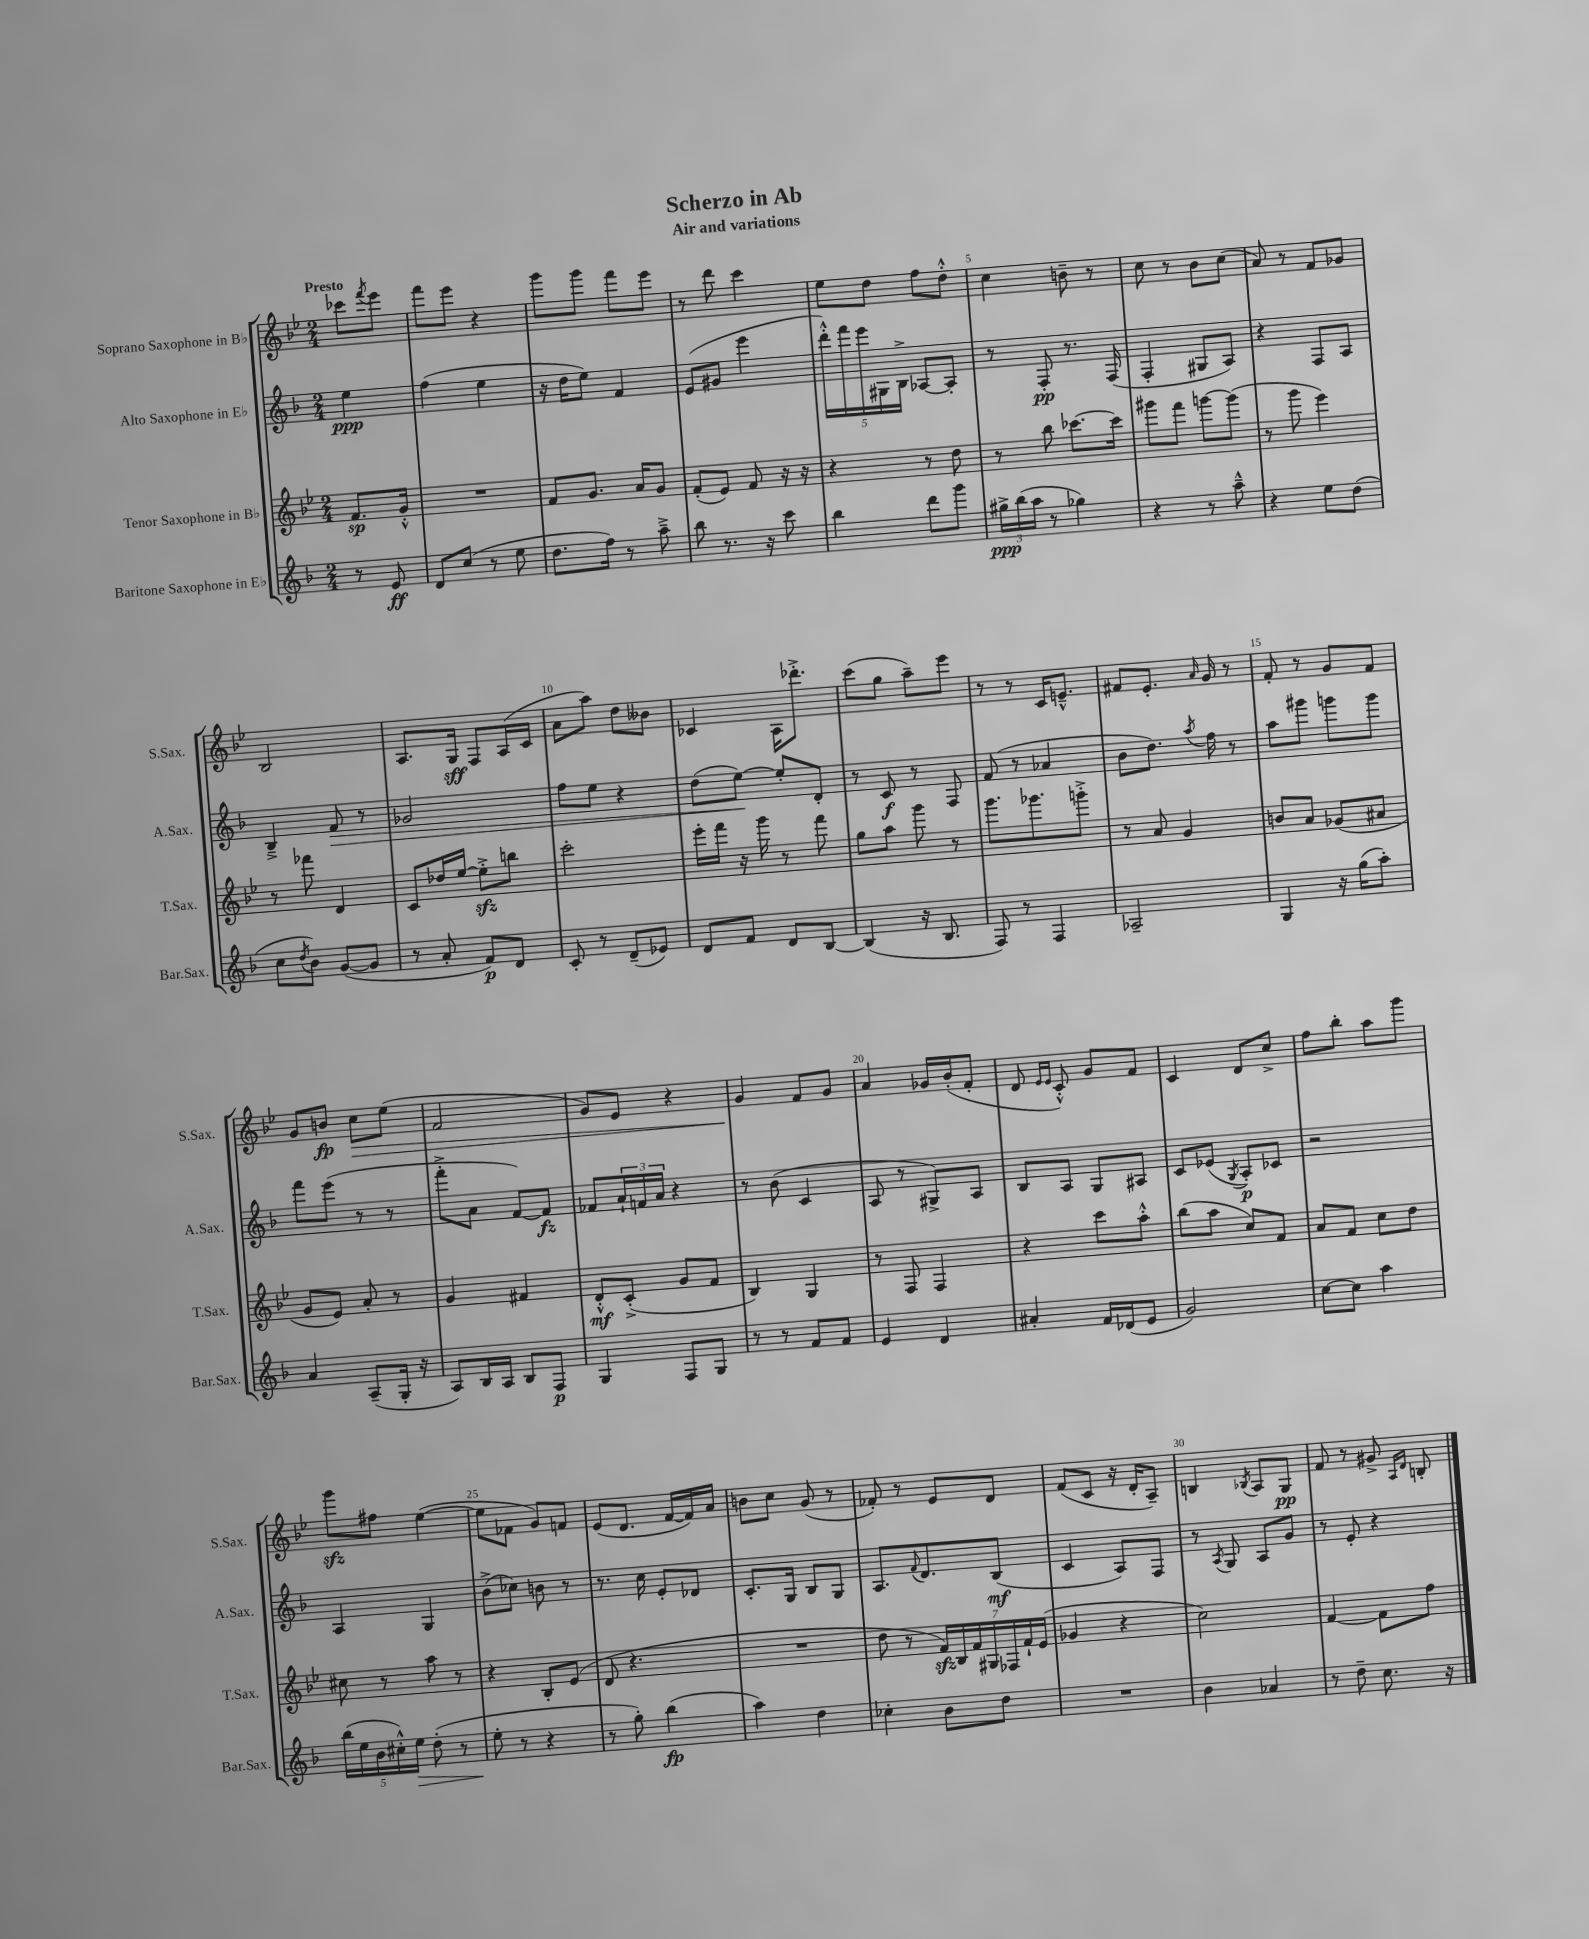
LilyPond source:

\header { title = "Scherzo in Ab" subtitle = "Air and variations" }
<<
\new StaffGroup <<
\new Staff = "s0" \with { instrumentName = "Soprano Saxophone in Bb" shortInstrumentName = "S.Sax." } {
    \clef treble \key bes \major \numericTimeSignature \time 2/4 \partial 4 \tempo "Presto"
    ces'''8 \acciaccatura { f'''8 } ees'''8 |
    f'''8 ees'''8 r4 |
    g'''8 g'''8 f'''8 ees'''8 |
    r8 d'''8 c'''4 |
    ees''8 d''8 f''8 d''8-.-^ |
    c''4 b'8-- r8 |
    c''8 r8 bes'8 c''8( |
    a'8) r8 f'8 ges'8 |
    bes2 |
    a8. g16\sff f8 a16( c'16 |
    a'8 a''8) d''8 beses'8 |
    ces'4 a16 des'''8.-.-> |
    c'''8( g''8 a''8--) ees'''8 |
    r8 r8 c'16 e'8.---^ |
    fis'8 ees'8.-. \grace { a'16 } g'16 r8 |
    f'8-. r8 g'8 f'8 |
    g'8 b'8\fp c''8\> ees''8( |
    f'2 |
    g'8) ees'8 r4 |
    g'4\! f'8 g'8 |
    a'4 ges'16 bes'16-.( f'8-. |
    d'8 \grace { ees'16 ees'16 } c'8-.-^) g'8 f'8 |
    c'4 d'8 c''8-> |
    f''8 bes''8-. a''8 g'''8 |
    g'''8\sfz fis''8 ees''4~( |
    ees''8 fes'8 g'8) f'8 |
    ees'8( d'8. f'16~ f'16) a'16 |
    b'8 c''8 g'8( r8 |
    fes'8-.) r8 ees'8 d'8 |
    f'8( c'8 r16 d'16-. a8--) |
    b4 \acciaccatura { bes8 } a8 g8\pp |
    f'8 r8 gis'8-> \grace { a16 d'16 } b8-. \bar "|." |
}
\new Staff = "s1" \with { instrumentName = "Alto Saxophone in Eb" shortInstrumentName = "A.Sax." } {
    \clef treble \key f \major \numericTimeSignature \time 2/4 \partial 4
    e''4\ppp |
    f''4( e''4 |
    r16 d''16 e''8) f'4 |
    e'8( gis'8 e'''4 |
    \tuplet 5/4 { d'''16-.-^) f'''16 e'''16 gis16 bes16-> } aes8~ aes8-. |
    r8 f8-.\pp r8. f16( |
    f4-. gis8 a8) |
    r4 f8 a8 |
    bes4---> f'8\> r8 |
    ges'2 |
    f''8 e''8 r4 |
    d''8( e''8~\!) e''8-. d'8-. |
    r8 c'8\f r8 f8 |
    f'8( r8 aes'4 |
    bes'8 d''8.) \acciaccatura { a''8 } f''16 r8 |
    a''8 gis'''8 g'''8 g'''8 |
    f'''8 e'''8( r8 r8 |
    f'''8-.-> a'8 f'8~) f'8\fz |
    fes'8 \tuplet 3/2 { a'16-! f'16 a'16 } r4 |
    r8 bes'8( c'4 |
    a8 r8 gis8->) a8 |
    bes8 a8 g8 ais8 |
    c'8 ees'8( \acciaccatura { g8 } a8-.\p) ces'8 |
    r2 |
    a4 g4 |
    bes'8->( ces''8) b'8 r8 |
    r8. c''16 e'8-. des'8 |
    c'8.-. g16 bes8 g8 |
    a8. \appoggiatura { f'8 } d'8. bes8\mf( |
    c'4 a8) f8 |
    r8 \acciaccatura { a8 } g8 a8 g'8 |
    r8 e'8-. r4 \bar "|." |
}
\new Staff = "s2" \with { instrumentName = "Tenor Saxophone in Bb" shortInstrumentName = "T.Sax." } {
    \clef treble \key bes \major \numericTimeSignature \time 2/4 \partial 4
    f'8.\sp g'16-.-^ |
    R2 |
    f'8 g'8. a'16 g'8 |
    f'8-.( ees'8) f'8 r16 r16 |
    r4 r8 d''8 |
    r8 bes''8 ces'''8.~ ces'''16 |
    gis'''8 f'''8 g'''8~ g'''8( |
    r8 g'''8 ees'''4) |
    r8 fes'''8 d'4 |
    c'8 des''16 ees''16~ ees''8-.->\sfz b''8 |
    c'''2-. |
    ees'''16-. f'''16 r16 g'''16 r8 f'''8 |
    g''8 a''8 g'''8 r8 |
    g'''8. ges'''8. g'''8-.-> |
    r8 a'8 g'4 |
    b'8 a'8 ges'8( ais'8 |
    g'8 ees'8) a'8-. r8 |
    g'4 fis'4 |
    d'8-.-^\mf c'8-.->( g'8 f'8 |
    bes4) g4 |
    r8 f8 f4 |
    r4 c'''8 a''8-.-^ |
    bes''8( a''8 c''8) f'8 |
    a'8 f'8 c''8 d''8 |
    cis''8 r8 a''8 r8 |
    r4 bes8-. ees'8( |
    d'8 r4. |
    R2 |
    d''8 r8 \tuplet 7/4 { f'16\sfz) bes16 f'16 gis16 fes16 f'16-! ees'16( } |
    ges'4 r4 |
    c''2) |
    f'4~ f'8 f''8 \bar "|." |
}
\new Staff = "s3" \with { instrumentName = "Baritone Saxophone in Eb" shortInstrumentName = "Bar.Sax." } {
    \clef treble \key f \major \numericTimeSignature \time 2/4 \partial 4
    r8 e'8\ff |
    d'8 c''8( r8 e''8 |
    d''8. f''16) r8 a''8---> |
    bes''8 r8. r16 c'''8 |
    bes''4 d'''8 g'''8 |
    \tuplet 3/2 { gis''16->\ppp bes''16( a''16 } r8 ges''4) |
    r4 r8 a''8---^ |
    r4 e''8 d''8( |
    c''8 \acciaccatura { d''8 } bes'8) g'8~( g'8 |
    r8 a'8-. f'8\p) d'8 |
    c'8-. r8 d'8--( ees'8) |
    d'8 f'8 d'8 bes8~ |
    bes4( r16 bes8. |
    f8) r8 f4 |
    aes2-- |
    g4 r16 g''16( a''8-.) |
    a'4 a8--( g16-. r16 |
    a8) bes16 a16 bes8 f8\p |
    g4 f8 g8 |
    r8 r8 f'8 f'8 |
    e'4 d'4 |
    ais'4-. f'16 des'16( e'8 |
    g'2) |
    c''8~ c''8 a''4 |
    \tuplet 5/4 { bes''16( e''16 bes'16 cis''16-.-^) e''16\> } d''8-.( r8 |
    e''8-.\! r8 r4 |
    r8 g''8-.) bes''4\fp( |
    a''4) d''4 |
    ces''4-. bes'8 d''8 |
    R2 |
    bes'4 aes'4 |
    r8 d''8-- c''8. r16 \bar "|." |
}
>>
>>
\layout { \context { \Score \override BarNumber.break-visibility = ##(#f #t #t) barNumberVisibility = #(every-nth-bar-number-visible 5) } }
